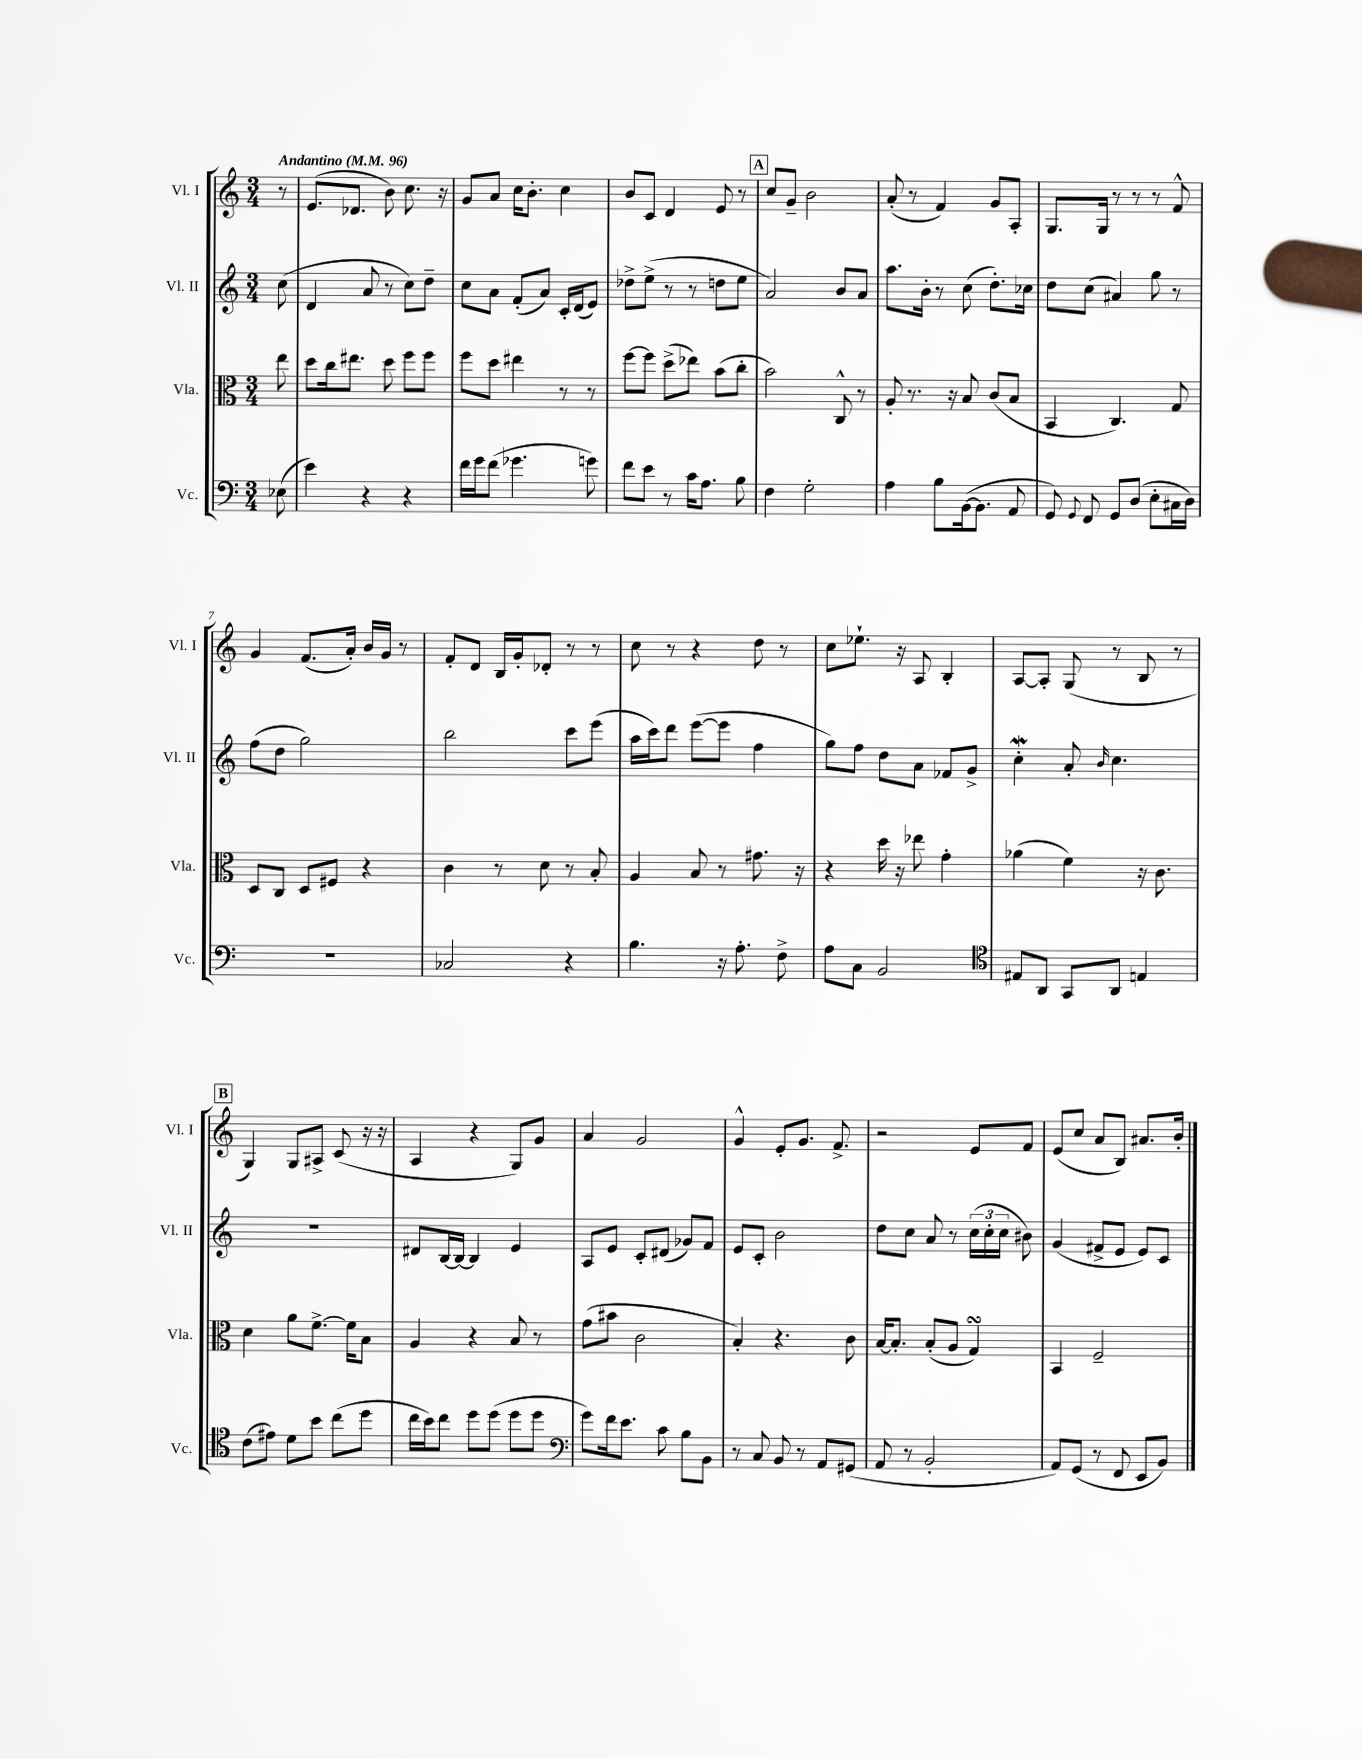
<<
\new StaffGroup <<
\new Staff = "s0" \with { instrumentName = "Vl. I" shortInstrumentName = "Vl. I" } {
    \clef treble \key c \major \numericTimeSignature \time 3/4 \partial 8 \tempo "Andantino" 4 = 96
    \autoBeamOff r8 |
    e'8.[( des'8.] b'8) c''8. r16 |
    g'8[ a'8] c''16[ b'8.]-. c''4 |
    b'8[ c'8] d'4 e'8 r8 |
    \mark \markup { \box "A" } c''8[ g'8]-- b'2 |
    a'8-.( r8 f'4) g'8[ a8]-. |
    g8.[ g16] r8 r8 r8 f'8-^ |
    g'4 f'8.[( a'16]-.) b'16[ g'16] r8 |
    f'8[-. d'8] b16[ g'16-. des'8]-. r8 r8 |
    c''8 r8 r4 d''8 r8 |
    c''8[ ees''8.]-! r16 a8 b4-. |
    a8[~ a8]-. g8( r8 b8 r8 |
    \mark \markup { \box "B" } g4) g8[ ais8]-> c'8( r16 r16 |
    a4 r4 g8[) g'8] |
    a'4 g'2 |
    g'4-^ e'8[-. g'8.] f'8.-> |
    r2 e'8[ f'8] |
    e'8[( c''8] a'8[ b8]) ais'8.[ b'16]-. \bar "|." |
}
\new Staff = "s1" \with { instrumentName = "Vl. II" shortInstrumentName = "Vl. II" } {
    \clef treble \key c \major \numericTimeSignature \time 3/4 \partial 8
    \autoBeamOff c''8( |
    d'4 a'8 r8 c''8[) d''8]-- |
    c''8[ a'8] f'8[-.( a'8]) c'16[-. d'16( e'8]) |
    des''8[-> e''8]->( r8 r8 d''8[ e''8] |
    \mark \markup { \box "A" } a'2) b'8[ a'8] |
    a''8.[ b'16]-. r8 c''8( d''8.[-.) ces''16] |
    d''8[ c''8]( ais'4) g''8 r8 |
    f''8[( d''8] g''2) |
    b''2 c'''8[ e'''8]( |
    a''16[ c'''16) d'''8] e'''8[~( e'''8] f''4 |
    g''8[) f''8] d''8[ a'8] fes'8[ g'8]-> |
    c''4-.\mordent a'8-. \grace { b'16 } c''4. |
    \mark \markup { \box "B" } R2. |
    dis'8[ b16~ b16]~ b4 e'4 |
    a8[ e'8] c'8[-. dis'8]( ges'8[) f'8] |
    e'8[ c'8]-. b'2 |
    d''8[ c''8] a'8 r8 \tuplet 3/2 { c''16[( c''16-. c''16] } bis'8) |
    g'4( fis'8[-> e'8] e'8[) c'8] \bar "|." |
}
\new Staff = "s2" \with { instrumentName = "Vla." shortInstrumentName = "Vla." } {
    \clef alto \key c \major \numericTimeSignature \time 3/4 \partial 8
    \autoBeamOff e''8 |
    d''8[ c''16 eis''8.] d''8 f''8[ f''8] |
    f''8[ d''8] eis''4 r8 r8 |
    f''8[~ f''8] d''8[->( ees''8]) b'8[( c''8]-. |
    \mark \markup { \box "A" } b'2) c8-^ r8 |
    a8-. r8. r16 b8 c'8[( b8] |
    b,4 c4.) g8 |
    d8[ c8] d8[ fis8] r4 |
    c'4 r8 d'8 r8 b8-. |
    a4 b8 r8 gis'8. r16 |
    r4 d''16 r16 ees''8 g'4-. |
    aes'4( f'4) r16 c'8. |
    \mark \markup { \box "B" } d'4 a'8[ f'8.]~-> f'16[ b8] |
    a4 r4 b8 r8 |
    g'8[( bis'8] c'2 |
    b4-.) r4. c'8 |
    b16[~ b8.]-. b8[-.( a8] g4\turn) |
    b,4 f2-- \bar "|." |
}
\new Staff = "s3" \with { instrumentName = "Vc." shortInstrumentName = "Vc." } {
    \clef bass \key c \major \numericTimeSignature \time 3/4 \partial 8
    \autoBeamOff ees8( |
    e'4) r4 r4 |
    f'16[ g'16 f'8]( ges'4. g'8) |
    f'8[ e'8] r8 c'16[ a8.] b8 |
    \mark \markup { \box "A" } f4 g2-. |
    a4 b8[ b,16~( b,8.] a,8 |
    g,8) \appoggiatura { g,8 } f,8 g,8[ d8]( e8[-. cis16 d16]) |
    R2. |
    ces2 r4 |
    b4. r16 a8.-. f8-> |
    a8[ c8] b,2 |
    \clef tenor eis8[ a,8] g,8[ a,8] e4 |
    \mark \markup { \box "B" } c'8[( eis'8]) d'8[ b'8] c''8[( d''8] |
    c''16[ b'16) c''8] d''8[ d''8]( d''8[ d''8] |
    \clef bass g'8[) f'16 e'8.] c'8 b8[ b,8] |
    r8 c8 b,8 r8 a,8[ gis,8]( |
    a,8 r8 b,2-. |
    a,8[) g,8]( r8 f,8 e,8[ b,8]) \bar "|." |
}
>>
>>
